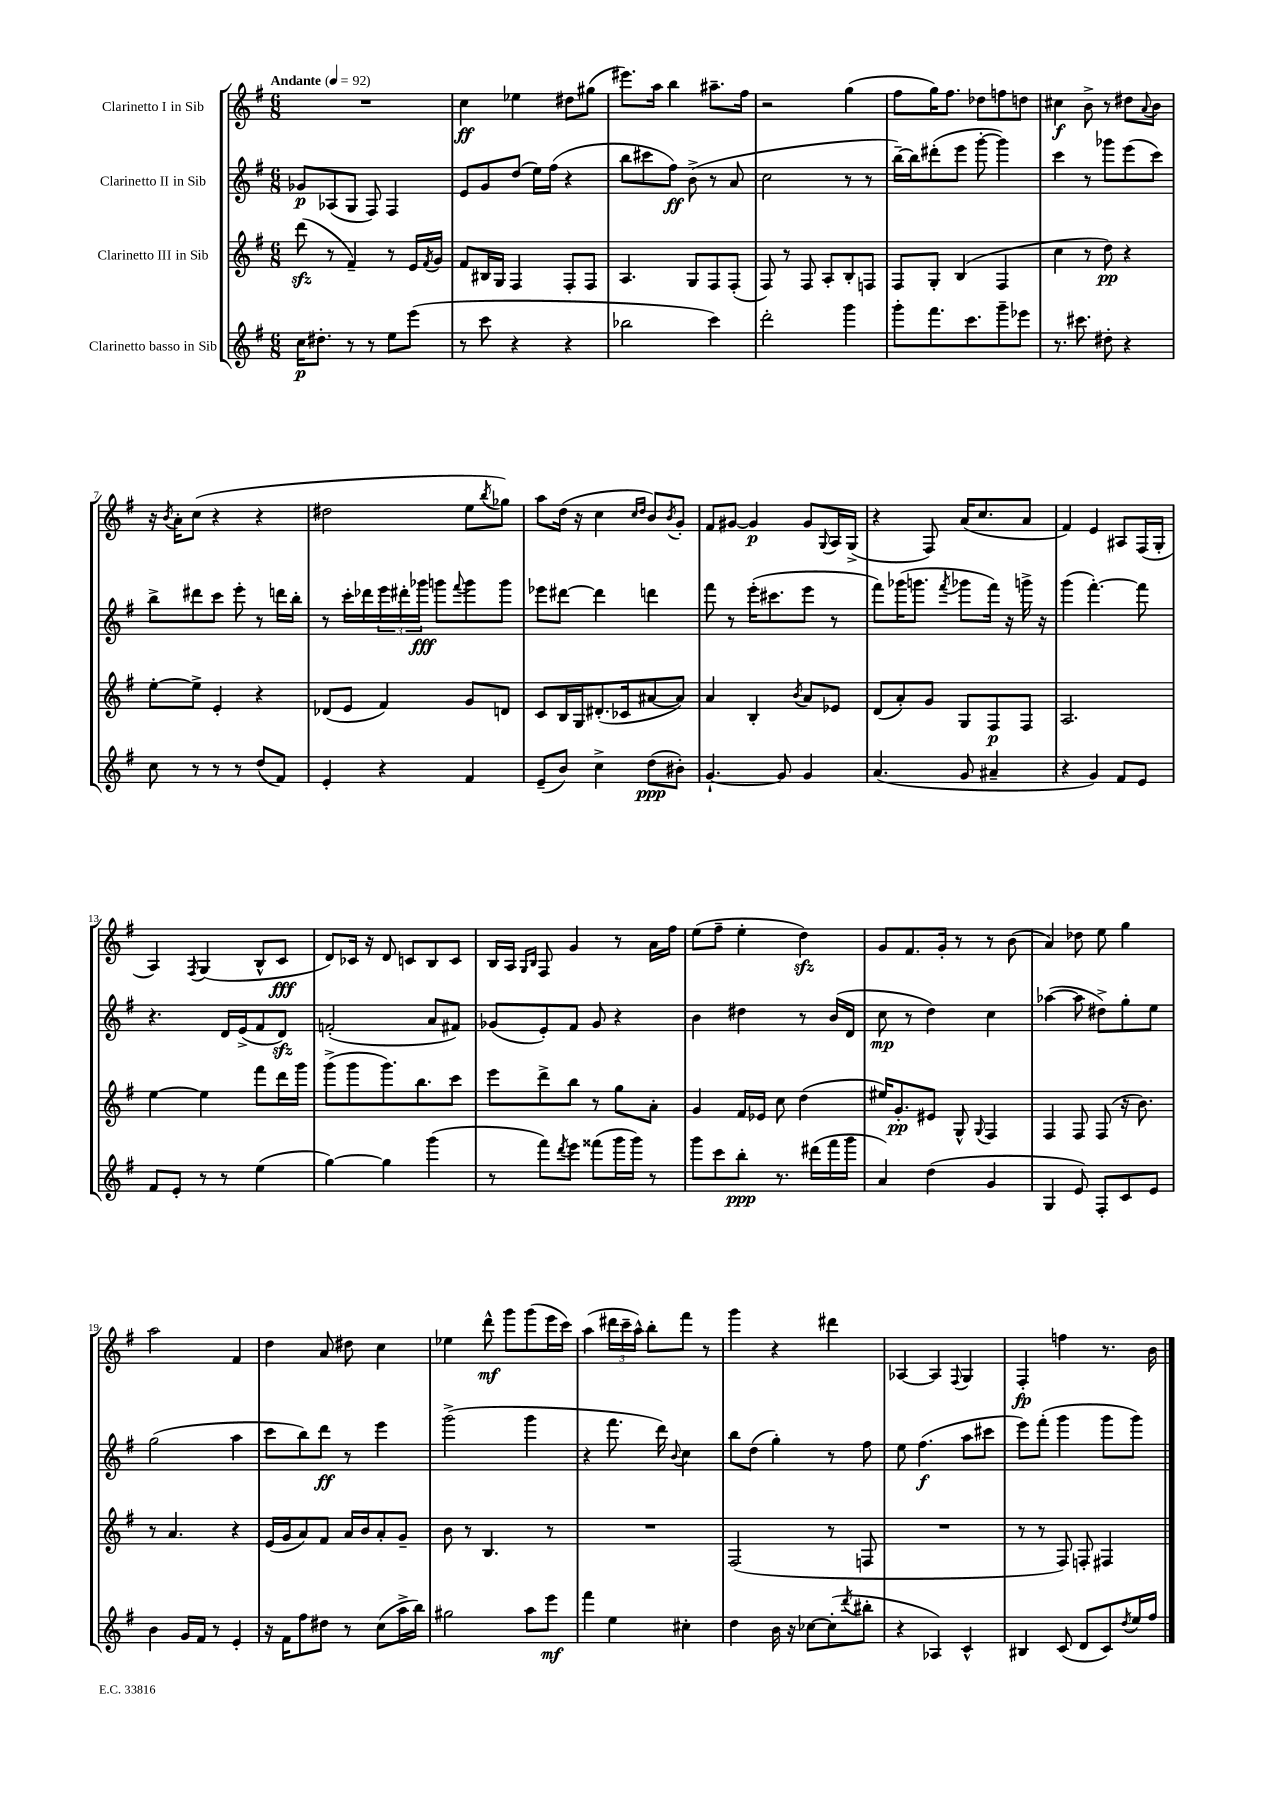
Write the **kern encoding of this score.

**kern	**kern	**kern	**kern
*staff4	*staff3	*staff2	*staff1
*clefG2	*clefG2	*clefG2	*clefG2
*k[f#]	*k[f#]	*k[f#]	*k[f#]
*M6/8	*M6/8	*M6/8	*M6/8
*MM92	*MM92	*MM92	*MM92
16cc\LK	(8ddd\	8g-/L	2.r
8.dd#'\J	.	.	.
.	8r	(8A-/	.
8r	4f#~/)	8G/J	.
8r	.	8F#/)	.
8ee\L	8r	4F#/	.
(8eee\J	16e/LL	.	.
.	8qf#/	.	.
.	16g/JJ	.	.
=	=	=	=
8r	8f#/L	8e/L	4cc\
8ccc\	16B#/L	8g/	.
.	16G/JJ	.	.
4r	4F#/	(8dd/J	4ee-\
.	.	16ee\LL)	.
.	.	(16ff#\JJ	.
4r	8F#'/L	4r	8dd#\L
.	8F#/J	.	(8gg#\J
=	=	=	=
2bb-\	4.A/	8bb\L	8.eee#\L)
.	.	8ccc#\	.
.	.	.	16aa\Jk
.	.	8ff#\J)	4bb\
.	8G/L	(8b^\	.
4ccc\)	8F#/	8r	8.aa#~\L
.	(8F#'/J	8a/	.
.	.	.	16ff#\Jk
=	=	=	=
2ddd'\	8F#/)	2cc\	2r
.	8r	.	.
.	8F#/	.	.
.	8A'/L	.	.
4ggg\	8B'/	8r	(4gg\
.	8F/J	8r	.
=	=	=	=
8ggg'\L	8F#/L	[16bb~\LL)	8ff#\L
.	.	16bb\]J	.
8.fff#\	8G'/J	(8ddd#'\	16gg\K)
.	.	.	8.ff#\J
.	(4B/	8eee\J	.
8.ccc\	.	.	.
.	.	[8ggg'\	8dd-\L
8ggg~\	4F#/	4ggg\])	8ff\
8eee-\J	.	.	8dd\J
=	=	=	=
8.r	4cc\	4ccc\	4cc#\
8.ccc#\	.	.	.
.	8r	8r	8b^\
8dd#'\	8dd\)	8ggg-\L	8r
4r	4r	(8eee\	8dd#\L
.	.	.	8qqa/
.	.	8ccc\J)	8b\J
=	=	=	=
8cc\	[8ee'\L	8bb^\L	16r
.	.	.	8qb/
.	.	.	16a'\LK
8r	8ee^\]J	8ddd#\	(8cc\J
8r	4e'/	8ccc\J	4r
8r	.	8eee'\	.
(8dd/L	4r	8r	4r
8f#/J)	.	16ddd\LL	.
.	.	16bb'\JJ	.
=	=	=	=
4e'/	(8d-/L	8r	2dd#\
.	8e/J	16ccc'\LL	.
.	.	16ddd-\	.
4r	4f#/)	24eee\	.
.	.	24ddd#'\	.
.	.	24ggg-\JJ	.
.	.	8ggg\L	.
.	.	8qqfff#/	.
4f#/	8g/L	8ggg\	8ee\L
.	.	.	8qbb/
.	8d/J	8ggg\J	8gg-\J)
=	=	=	=
(8e~/L	8c/L	8eee-\L	8aa\L
8b/J)	16B/L	[8ddd#\J	(16dd\Jk
.	16G/J	.	16r
4cc^\	(8.d#'/	4ddd#\]	4cc\
.	16c-/k	.	.
.	.	.	16qqcc/LL
.	.	.	16qqdd/JJ
(8dd\L	[8a#/	4ddd\	8b/L)
.	.	.	8qb/
8b#'\J)	8a#/]J)	.	8g'/J
=	=	=	=
[4.g`/	4a/	8fff#\	8f#/L
.	.	8r	[8g#/J
.	4B'/	(16eee'\LK	4g#/]
.	.	8.ccc#\	.
8g/]	.	.	.
.	8qb/	.	.
4g/	8a/L	8eee\J	8g#/L
.	.	.	8qqG/
.	8e-/J	8r	16A/L
.	.	.	(16G^/JJ
=	=	=	=
(4.a/	(8d/L	8fff#\L)	4r
.	8a'/)	(16ggg-\K	.
.	.	8.ggg\J	.
.	8g/J	.	8F#/)
.	.	8qfff#/	.
8g/	8G/L	8ggg-\L	(16a/LK
.	.	.	8.cc/
4a#~/	8F#/	16fff#\Jk)	.
.	.	16r	.
.	8F#/J	16ggg^\	8a/J
.	.	16r	.
=	=	=	=
4r	2.A/	(4ggg\	4f#/)
4g/)	.	[4.fff#'\)	4e/
8f#/L	.	.	8A#/L
8e/J	.	8fff#\]	(16F#/L
.	.	.	16G'/JJ
=	=	=	=
8f#/L	[4ee\	4.r	4A/)
8e'/J	.	.	.
.	.	.	8qF#/
8r	4ee\]	.	(4G/
8r	.	16d/LL	.
.	.	(16e^/J	.
(4ee\	8fff#\L	8f#/	8B^^/L
.	16ddd\L	8d/J)	8c/J
.	16ggg\JJ	.	.
=	=	=	=
[4gg\)	(8ggg^\L	(2f'/	8d/L)
.	8ggg\	.	16c-/Jk
.	.	.	16r
4gg\]	8.ggg\)	.	8d/
.	.	.	8c/L
.	8.bb\	.	.
(4ggg\	.	8a/L	8B/
.	8ccc\J	8f#/J)	8c/J
=	=	=	=
8r	8eee\L	(8g-/L	16B/LL
.	.	.	16A/JJ
.	.	.	16qqG/LL
.	.	.	16qqB/JJ
8fff#\L)	8ddd^\	8e'/)	8F#/
8qddd/	.	.	.
8eee\J	8bb\J	8f#/J	4g/
(8fff##\L	8r	8g-/	.
16ggg\L	8gg\L	4r	8r
16ggg\JJ)	.	.	.
8r	8a'\J	.	16a\LL
.	.	.	16ff#\JJ
=	=	=	=
8ggg\L	4g/	4b\	(8ee\L
8ccc\	.	.	8ff#~\J
8bb'\J	16f#/LL	4dd#\	4ee'\
.	16e-/JJ	.	.
8.r	8cc\	.	.
.	(4dd\	8r	4dd\)
(16ddd#\LL	.	.	.
16fff#\	.	(16b/LL	.
16ggg\JJ	.	16d/JJ	.
=	=	=	=
4a/)	16ee#/LK)	8cc\	8g/L
.	8.g'/	.	.
.	.	8r	8.f#/
(4dd\	8e#/J	4dd\)	.
.	.	.	16g'/Jk
.	8G^^/	.	8r
.	8qqG/	.	.
4g/	4F#/	4cc\	8r
.	.	.	(8b\
=	=	=	=
4G/	4F#/	([4aa-\	4a/)
8e/)	8F#/	8aa-\]	8dd-\
8F#'/L	(8F#/	8dd#^\L)	8ee\
8c/	16r	8gg'\	4gg\
.	8.b\)	.	.
8e/J	.	8ee\J	.
=	=	=	=
4b\	8r	(2gg\	2aa\
.	4.a/	.	.
16g/LL	.	.	.
16f#/JJ	.	.	.
8r	.	.	.
4e'/	4r	4aa\	4f#/
=	=	=	=
16r	(16e/LL	8ccc\L	4dd\
16f#\LK	16g/J	.	.
8ff#\	8a/)	8bb\)	.
8dd#\J	8f#/J	8ddd\J	8a/
8r	16a/LL	8r	8dd#\
.	16b/J	.	.
(8cc\L	8a'/	4eee\	4cc\
16aa^\L	8g~/J	.	.
16bb\JJ)	.	.	.
=	=	=	=
2gg#\	8b\	(2ggg^\	4ee-\
.	8r	.	.
.	4.B/	.	8ddd^^\
.	.	.	8ggg\L
8aa\L	.	4ggg\	(8ggg\
8eee\J	8r	.	16eee\L
.	.	.	16ccc\JJ)
=	=	=	=
4fff#\	2.r	4r	(4aa\
4ee\	.	8.fff#\	24ddd#\LL
.	.	.	24ccc~\
.	.	.	24aa^^\JJ)
.	.	.	8bb'\L
.	.	16ddd\)	.
.	.	8qqb/	.
4cc#'\	.	4cc\	8fff#\J
.	.	.	8r
=	=	=	=
4dd\	(2F#/	8bb\L	4ggg\
.	.	(8dd\J	.
16b\	.	4gg'\)	4r
16r	.	.	.
[8cc-\L	.	.	.
(8cc-'\]	8r	8r	4ddd#\
8qddd/	.	.	.
8bb#'\J	8F/	8ff#\	.
=	=	=	=
4r	2.r	8ee\	[4A-/
.	.	(4.ff#\	.
4A-/)	.	.	4A-/]
.	.	.	8qqF#/
4c^^/	.	8aa\L	4G/
.	.	8ccc#\J	.
=	=	=	=
4B#/	8r	8eee\L)	4F#'/
.	8r	(8fff#'\J	.
(8c/	8F#/)	4ggg\	4ff\
8d/L	8F'/	.	.
8c/)	4F#/	8ggg\L	8.r
8qdd/	.	.	.
16ee/L	.	8ggg\J)	.
16ff#/JJ	.	.	16b\
==	==	==	==
*-	*-	*-	*-
